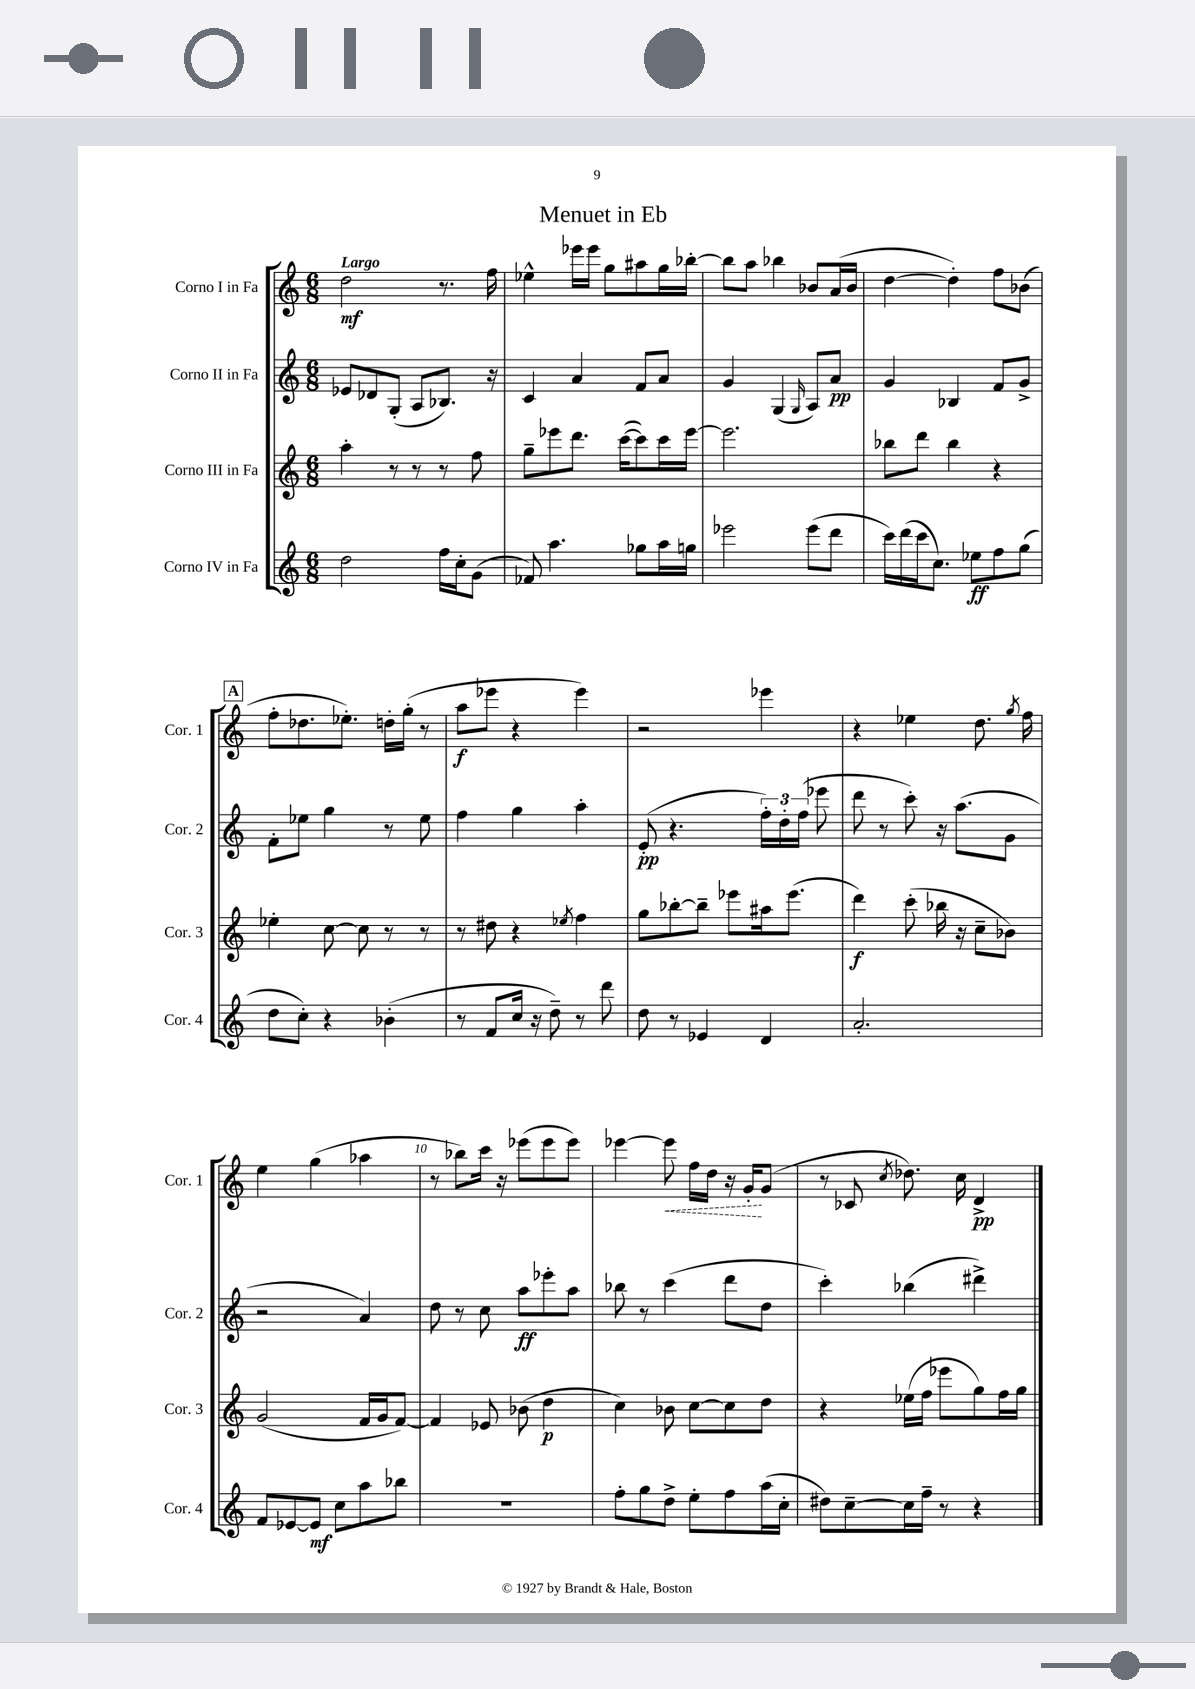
\header { title = "Menuet in Eb" }
<<
\new StaffGroup <<
\new Staff = "s0" \with { instrumentName = "Corno I in Fa" shortInstrumentName = "Cor. 1" } {
    \clef treble \key c \major \numericTimeSignature \time 6/8 \tempo "Largo"
    \autoBeamOff d''2\mf r8. f''16 |
    ees''4-^ ees'''16[ ees'''16] g''8[ ais''8 g''16 bes''16]~-. |
    bes''8[ a''8] bes''4 bes'8[ a'16( bes'16] |
    d''4~ d''4-.) f''8[ bes'8]( |
    \mark \markup { \box "A" } f''8[-. des''8. ees''8.]-.) d''16[-. g''16]-.( r8 |
    a''8[\f ees'''8] r4 ees'''4) |
    r2 ees'''4 |
    r4 ees''4 d''8. \acciaccatura { g''8 } f''16 |
    e''4 g''4( aes''4 |
    r8 bes''8[) c'''16] r16 ees'''8[( ees'''8 ees'''8]) |
    ees'''4~ \once \override Hairpin.style = #'dashed-line ees'''8\< f''16[ d''16] r16 g'16[-.\! g'8]( |
    r8 ces'8 \acciaccatura { c''8 } des''8.) c''16 d'4->\pp \bar "|." |
}
\new Staff = "s1" \with { instrumentName = "Corno II in Fa" shortInstrumentName = "Cor. 2" } {
    \clef treble \key c \major \numericTimeSignature \time 6/8
    \autoBeamOff ees'8[ des'8 g8]-.( a8[ bes8.]) r16 |
    c'4 a'4 f'8[ a'8] |
    g'4 g4( \grace { g16 } a8[) a'8]\pp |
    g'4 bes4 f'8[ g'8]-> |
    \mark \markup { \box "A" } f'8[-. ees''8] g''4 r8 ees''8 |
    f''4 g''4 a''4-. |
    e'8-.\pp( r4. \tuplet 3/2 { f''16[-.) d''16-. f''16]( } ees'''8 |
    d'''8 r8 c'''8-.) r16 a''8.[( g'8] |
    r2 a'4) |
    d''8 r8 c''8 a''8[\ff ees'''8-. a''8] |
    bes''8 r8 c'''4( d'''8[ d''8] |
    c'''4-.) bes''4( dis'''4->) \bar "|." |
}
\new Staff = "s2" \with { instrumentName = "Corno III in Fa" shortInstrumentName = "Cor. 3" } {
    \clef treble \key c \major \numericTimeSignature \time 6/8
    \autoBeamOff a''4-. r8 r8 r8 f''8 |
    g''8[-- ees'''8 d'''8.] c'''16[~( c'''8) c'''16 ees'''16]~ |
    ees'''2. |
    bes''8[ d'''8] bes''4 r4 |
    \mark \markup { \box "A" } ees''4-. c''8~ c''8 r8 r8 |
    r8 dis''8 r4 \acciaccatura { ees''8 } f''4 |
    g''8[ bes''8~-. bes''8]-- ees'''8[ ais''16 ees'''8.]( |
    d'''4\f) c'''8-.( bes''16 r16 c''8[-- bes'8]) |
    g'2( f'16[ g'16 f'8]~) |
    f'4 ees'8 bes'8( d''4\p |
    c''4) bes'8 c''8[~ c''8 d''8] |
    r4 ees''16[( f''16] ees'''8[ g''8) f''16 g''16] \bar "|." |
}
\new Staff = "s3" \with { instrumentName = "Corno IV in Fa" shortInstrumentName = "Cor. 4" } {
    \clef treble \key c \major \numericTimeSignature \time 6/8
    \autoBeamOff d''2 f''16[ c''16-. g'8]( |
    fes'8) a''4. ges''8[ a''16 g''16] |
    ees'''2 ees'''8[( d'''8] |
    c'''16[) d'''16( c'''16 c''8.]) ees''8[\ff f''8 g''8]( |
    \mark \markup { \box "A" } d''8[ c''8]-.) r4 bes'4-.( |
    r8 f'8[ c''16] r16 d''8--) r8 d'''8 |
    d''8 r8 ees'4 d'4 |
    a'2.-. |
    f'8[ ees'8~ ees'8]\mf c''8[ a''8 bes''8] |
    R2. |
    f''8[-. g''8 d''8]-> e''8[-. f''8 a''16( c''16]-. |
    dis''8[) c''8~-- c''16 f''16]-- r8 r4 \bar "|." |
}
>>
>>
\layout { \context { \Score \override BarNumber.break-visibility = ##(#f #t #t) barNumberVisibility = #(every-nth-bar-number-visible 5) } }
